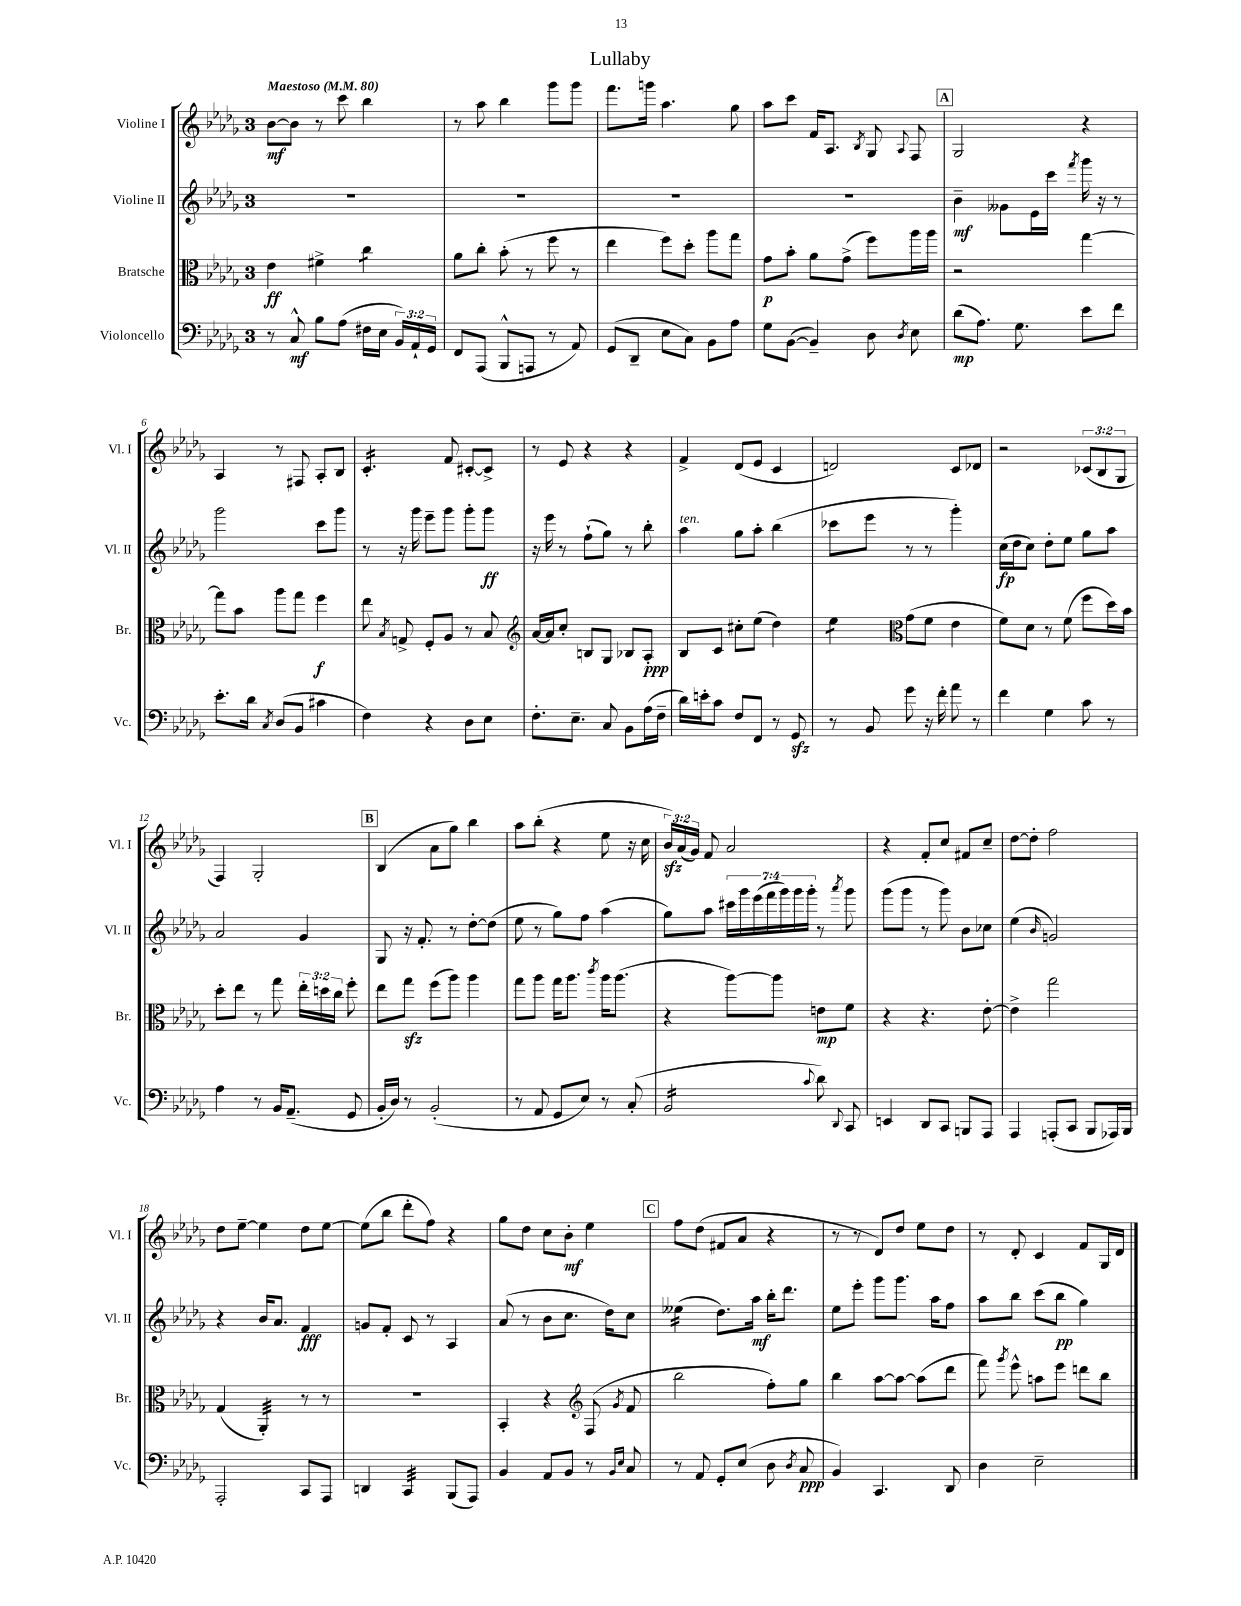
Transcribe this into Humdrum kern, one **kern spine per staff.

**kern	**kern	**kern	**kern
*staff4	*staff3	*staff2	*staff1
*clefF4	*clefC3	*clefG2	*clefG2
*k[b-e-a-d-g-]	*k[b-e-a-d-g-]	*k[b-e-a-d-g-]	*k[b-e-a-d-g-]
*M3/4	*M3/4	*M3/4	*M3/4
*MM80	*MM80	*MM80	*MM80
8r	4e-\	2.r	[8b-\L
8C^^/	.	.	8b-\]J
8B-\L	4f#^\	.	8r
(8A-\J	.	.	8ccc\
16F#\LL	4cc\	.	4bb-\
16E-\JJ	.	.	.
24BB-/LL)	.	.	.
24AA-`/	.	.	.
24GG-/JJ	.	.	.
=	=	=	=
8FF/L	8a-\L	2.r	8r
(8AAA-/J	8cc'\J	.	8aa-\
8BBB-^^/L	(8b-'\	.	4bb-\
8AAA/J	8r	.	.
8r	8ff\	.	8ggg-\L
8AA-/)	8r	.	8ggg-\J
=	=	=	=
(8GG-/L	4ee-\	2.r	8.fff\L
8DD-~/J	.	.	.
.	.	.	16ggg\Jk
8E-\L	8ff\L)	.	4.aa-\
8C\J)	8dd-'\J	.	.
8BB-\L	8aa-\L	.	.
8A-\J	8gg-\J	.	8gg-\
=	=	=	=
8G-\L	8g-\L	2.r	8aa-\L
([8BB-\J	8b-'\J	.	8ccc\J
4BB-~/])	8a-\L	.	16f/LK
.	.	.	8.A-/J
.	(8g-^\J	.	.
.	.	.	8qB-/
8D-\	8ff\L)	.	8G-/
8qD-/	.	.	8qqA-/
8E-\	16aa-\L	.	8F/
.	16aa-\JJ	.	.
=	=	=	=
(8d-\L	2r	4b-~\	2G-/
8.A-\J)	.	.	.
.	.	8g--\L	.
8.G-\	.	.	.
.	.	16e-\L	.
.	.	16ccc\JJ	.
.	.	8qfff/	.
8e-\L	[4gg-\	16ggg-\	4r
.	.	16r	.
8f\J	.	8r	.
=	=	=	=
8.e-'\L	8gg-\]L	2ggg-\	4A-/
.	8b-\J	.	.
16d-\Jk	.	.	.
8qC/	.	.	.
(8D-/L	8aa-\L	.	8r
8BB-/J	8gg-\J	.	8F#/
4c#\	4ff\	8ccc\L	8A-'/L
.	.	8ggg-\J	8B-/J
=	=	=	=
4F\)	8ee-\	8r	4.c'/
.	8qB-/	.	.
.	8G^/	16r	.
.	.	16ggg-\	.
4r	8F'/L	8eee-~\L	.
.	8A-/J	8ggg-\J	8f/
8D-\L	8r	8ggg-'\L	[8c#'/L
8E-\J	8B-/	8ggg-\J	8c#^/]J
=	=	=	=
*	*clefG2	*	*
8.F'\L	[16a-/LL	16r	8r
.	16a-/]J	16eee-\	.
.	8cc'/J	8r	8e-/
8.E-~\J	.	.	.
.	8B/L	(8ff`\L	4r
8C/	8G-/J	8gg-\J)	.
8BB-\L	8B-/L	8r	4r
(16A-\L	8A-'/J	8bb-'\	.
16F~\JJ	.	.	.
=	=	=	=
16d-\LL)	8B-/L	4aa-\	4f^/
16e'\J	.	.	.
8c\J	8c/J	.	.
8F/L	8cc#'\L	8gg-\L	(8d-/L
8FF/J	(8ee-\J	8aa-'\J	8e-/J
8r	4dd-\)	(4bb-\	4c/
8GG-/	.	.	.
=	=	=	=
8r	4ee-\	8ccc-\L	2d/)
8BB-/	.	8eee-\J	.
*	*clefC3	*	*
8g-\	(8g-\L	8r	.
16r	8f\J	8r	.
16f'\	.	.	.
8a-\	4e-\	4ggg-'\)	8c/L
8r	.	.	8d-/J
=	=	=	=
4f\	8f\L)	(16cc\LL	2r
.	.	16dd-\J	.
.	8d-\J	8cc\J)	.
4G-\	8r	8dd-'\L	.
.	(8f\	8ee-\J	.
8c\	8ff\L	8gg-\L	(12c-/L
.	.	.	12B-/
8r	16dd-\L)	8aa-\J	.
.	.	.	12G-/J
.	16b-\JJ	.	.
=	=	=	=
4A-\	8dd-'\L	2a-/	4F/)
.	8ee-\J	.	.
8r	8r	.	2G-'/
16BB-/LK	8gg-\	.	.
(8.AA-~/J	.	.	.
.	24ee-'\LL	4g-/	.
.	24dd\	.	.
.	24cc\JJ	.	.
8GG-/	8ff'\	.	.
=	=	=	=
16BB-'/LL	8ee-\L	8G-/	(4B-/
16D-/JJ)	.	.	.
8r	8gg-\J	16r	.
.	.	8.f'/	.
(2BB-'/	(8ff\L	.	8a-\L
.	8aa-\J)	8r	8gg-\J)
.	4aa-\	[8dd-'\L	4bb-\
.	.	(8dd-\]J	.
=	=	=	=
8r	8gg-\L	8ee-\	8aa-\L
8AA-/	8aa-\J	8r	(8bb-'\J
8GG-/L	16gg-\LK	8gg-\L)	4r
.	8.aa-\J	.	.
8E-/J)	.	8ff\J	.
.	8qccc/	.	.
8r	16aa-\LK	(4aa-\	8ee-\
.	(8.aa-\J	.	.
(8C'/	.	.	16r
.	.	.	16cc\
=	=	=	=
2BB-/	4r	8gg-\L)	24b-/LL)
.	.	.	(24a-/
.	.	.	24g-/JJ)
.	.	8aa-\J	8f/
.	[8aa-\L)	28ccc#\LL	2a-/
.	.	28ggg-\	.
.	.	(28eee-\	.
.	.	28fff\	.
.	8aa-\]J	.	.
.	.	28ggg-\)	.
.	.	28ggg-\	.
.	.	28ggg-'\JJ	.
8qqc/	.	.	.
8d-\)	8e\L	8r	.
8qqDD-/	.	8qaaa-/	.
8CC/	8f\J	8ggg-\	.
=	=	=	=
4EE/	4r	(8ggg-\L	4r
.	.	8ggg-\J	.
8DD-/L	4.r	8r	8f'/L
8CC/J	.	8ggg-\)	8cc/J
8BBB/L	.	8b-\L	8f#/L
8AAA-/J	[8e-'\	8cc-\J	8cc~/J
=	=	=	=
4AAA-/	4e-^\]	(4ee-\	[8dd-\L
.	.	.	8dd-'\]J
.	.	16qqb-/	.
(8AAA'/L	2gg-\	2g/)	2ff\
8CC/J	.	.	.
8BBB-/L	.	.	.
16AAA-/L)	.	.	.
16BBB-/JJ	.	.	.
=	=	=	=
2AAA-'/	(4G-/	4r	8dd-\L
.	.	.	[8ee-~\J
.	4AA-'/)	16b-/LK	4ee-\]
.	.	8.a-/J	.
8CC/L	8r	4f/	8dd-\L
8AAA-/J	8r	.	[8ee-\J
=	=	=	=
4DD/	2.r	8g/L	(8ee-\]L
.	.	8f'/J	8bb-\J
4CC/	.	8c/	8ddd-'\L
.	.	8r	8ff\J)
(8BBB-/L	.	4A-/	4r
8AAA-/J)	.	.	.
=	=	=	=
4BB-/	4BB-'/	(8a-/	8gg-\L
.	.	8r	8dd-\J
8AA-/L	4r	8b-\L	8cc\L
8BB-/J	.	8.cc\J	8b-'\J
*	*clefG2	*	*
8r	(8F/	.	4ee-\
.	.	16dd-\LK)	.
16qqBB-/LL	.	.	.
16qqE-/JJ	8qg-/	.	.
8C/	8f/	8cc\J	.
=	=	=	=
8r	2bb-\	(4ee--\	8ff\L
8AA-/	.	.	(8dd-\J
8GG-'/L	.	8.dd-\L)	8f#/L
(8E-/J	.	.	8a-/J
.	.	16aa-\Jk	.
8D-\	8ff'\L)	16bb-'\LK	4r
.	.	8.ddd-\J	.
8qD-/	.	.	.
8C/	8gg-\J	.	.
=	=	=	=
4BB-/)	4bb-\	8ee-\L	8r
.	.	8eee-'\J	8r
4.CC/	[8aa-\L	8ggg-\L	8d-/L)
.	8aa-\_J	8.ggg-\J	8dd-/J
.	(8aa-\]L	.	8ee-\L
.	.	16aa-\LK	.
8DD-/	8ddd-\J	8ff\J	8dd-\J
=	=	=	=
4D-\	8fff\)	8aa-\L	8r
.	8qggg-/	.	.
.	8eee-^^\	8bb-\J	8d-'/
2E-~\	8aa\L	(8ccc\L	4c/
.	8eee-\J	8bb-\J	.
.	8ddd\L	4gg-\)	8f/L
.	8bb-\J	.	16G-/L
.	.	.	16d-/JJ
==	==	==	==
*-	*-	*-	*-
